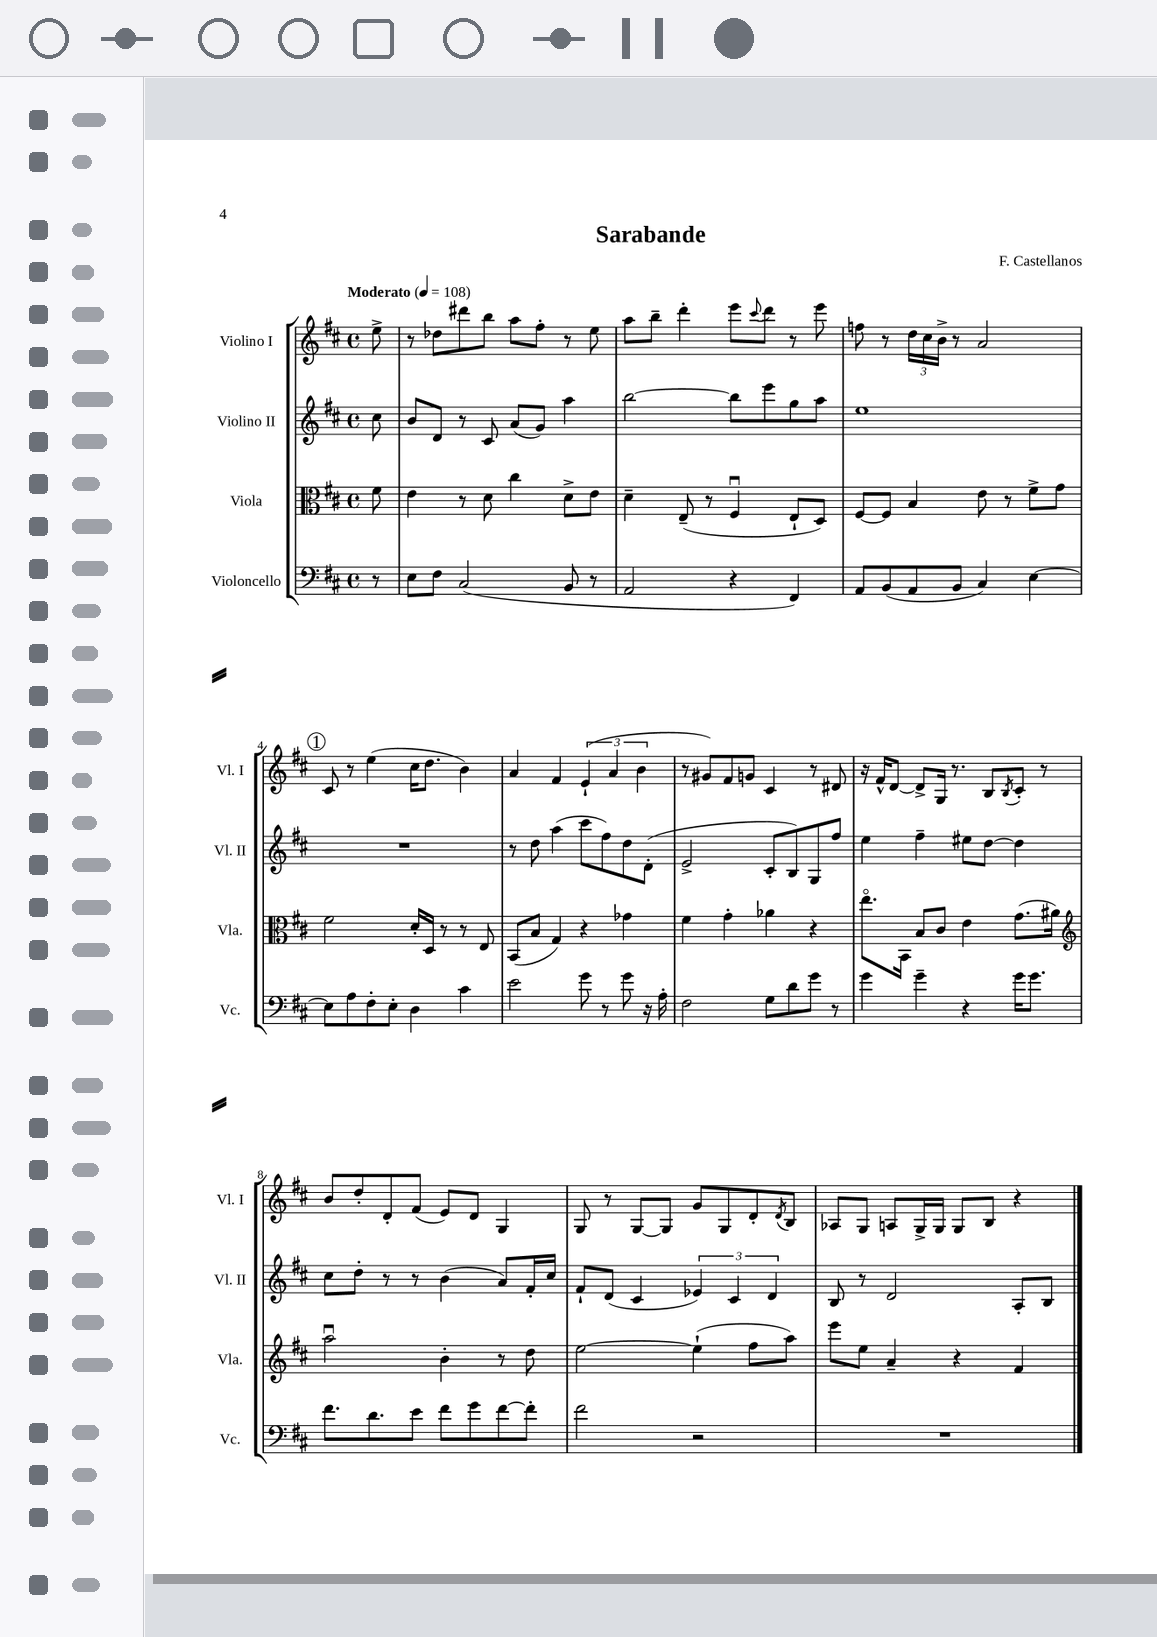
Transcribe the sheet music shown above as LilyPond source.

\header { title = "Sarabande" composer = "F. Castellanos" }
<<
\new StaffGroup <<
\new Staff = "s0" \with { instrumentName = "Violino I" shortInstrumentName = "Vl. I" } {
    \clef treble \key d \major \defaultTimeSignature \time 4/4 \partial 8 \tempo "Moderato" 4 = 108
    e''8-> |
    r8 des''8 dis'''8 b''8 a''8 fis''8-. r8 e''8 |
    a''8 b''8-- d'''4-. e'''8 \appoggiatura { cis'''8 } d'''8 r8 e'''8 |
    f''8 r8 \tuplet 3/2 { d''16 cis''16 b'16-> } r8 a'2 |
    \mark \markup { \circle "1" } cis'8 r8 e''4( cis''16 d''8. b'4) |
    a'4 fis'4 \tuplet 3/2 { e'4-!( a'4 b'4 } |
    r8 gis'8) fis'8 g'8 cis'4 r8 dis'8 |
    r16 fis'16-^ d'8~ d'8-> g16 r8. b8 \acciaccatura { b8 } cis'8-. r8 |
    b'8 d''8-. d'8-. fis'8( e'8) d'8 g4 |
    g8 r8 g8~ g8 g'8 g8 d'8-. \acciaccatura { d'8 } b8 |
    aes8 g8 a8 g16-> g16 g8 b8 r4 \bar "|." |
}
\new Staff = "s1" \with { instrumentName = "Violino II" shortInstrumentName = "Vl. II" } {
    \clef treble \key d \major \defaultTimeSignature \time 4/4 \partial 8
    cis''8 |
    b'8 d'8 r8 cis'8 a'8( g'8) a''4 |
    b''2~ b''8 e'''8 g''8 a''8 |
    e''1 |
    \mark \markup { \circle "1" } R1 |
    r8 d''8 a''4( cis'''8 fis''8) d''8 d'8-.( |
    e'2-> cis'8-. b8) g8 fis''8 |
    e''4 fis''4-- eis''8 d''8~ d''4 |
    cis''8 d''8-. r8 r8 b'4( a'8) fis'16-. cis''16 |
    fis'8-! d'8( cis'4 \tuplet 3/2 { ees'4) cis'4 d'4 } |
    b8 r8 d'2 a8-. b8 \bar "|." |
}
\new Staff = "s2" \with { instrumentName = "Viola" shortInstrumentName = "Vla." } {
    \clef alto \key d \major \defaultTimeSignature \time 4/4 \partial 8
    fis'8 |
    e'4 r8 d'8 cis''4 d'8-> e'8 |
    d'4-- e8--( r8 fis4\downbow e8-! d8) |
    fis8~ fis8 b4 e'8 r8 fis'8-> g'8 |
    \mark \markup { \circle "1" } fis'2 d'16-. d16 r8 r8 e8 |
    b,8( b8 g4) r4 ges'4 |
    fis'4 g'4-. aes'4 r4 |
    e''8.\flageolet b,16 b8 cis'8 e'4 g'8.( ais'16) |
    \clef treble a''2\downbow b'4-. r8 d''8 |
    e''2~ e''4-!( fis''8 a''8) |
    e'''8 e''8 a'4-- r4 fis'4 \bar "|." |
}
\new Staff = "s3" \with { instrumentName = "Violoncello" shortInstrumentName = "Vc." } {
    \clef bass \key d \major \defaultTimeSignature \time 4/4 \partial 8
    r8 |
    e8 fis8 cis2( b,8 r8 |
    a,2 r4 fis,4) |
    a,8 b,8( a,8 b,8 cis4) e4~ |
    \mark \markup { \circle "1" } e8 a8 fis8-. e8-. d4 cis'4 |
    e'2 g'8 r8 g'8 r16 a16-. |
    fis2 g8 d'8 g'8 r8 |
    g'4 g'4-- r4 g'16 g'8. |
    fis'8. d'8. e'8 fis'8 g'8 fis'8~ fis'8-. |
    fis'2 r2 |
    R1 \bar "|." |
}
>>
>>
